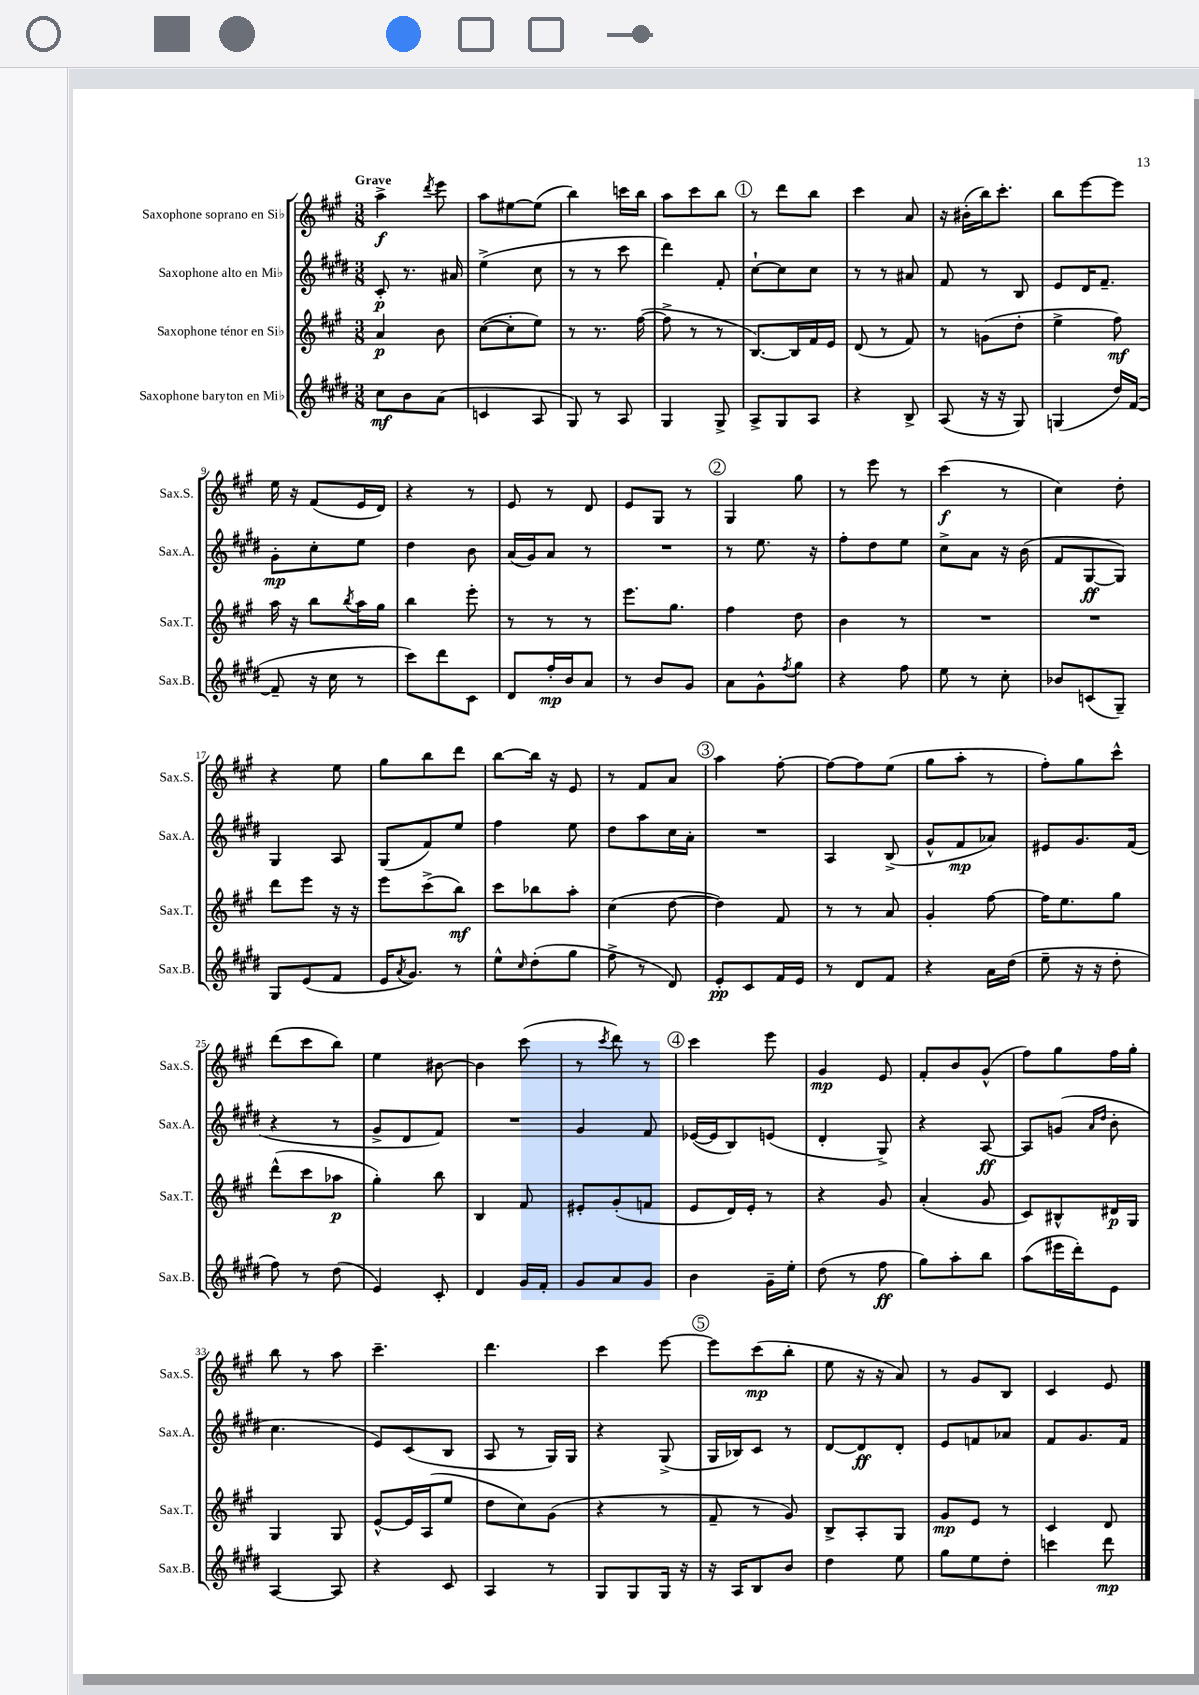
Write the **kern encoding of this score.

**kern	**kern	**kern	**kern
*staff4	*staff3	*staff2	*staff1
*clefG2	*clefG2	*clefG2	*clefG2
*k[f#c#g#d#]	*k[f#c#g#]	*k[f#c#g#d#]	*k[f#c#g#]
*M3/8	*M3/8	*M3/8	*M3/8
8cc#	4a	8c#'	4aa^
8b	.	8.r	.
.	.	.	8qddd
(8a	8b	.	8eee
.	.	16a#	.
=	=	=	=
4c	([8cc#	(4ee^	8aa
.	8cc#']	.	[8ee#
8A	8ee)	8cc#	(8ee#]
=	=	=	=
8G#)	8r	8r	4bb)
8r	8.r	8r	.
8A	.	8ccc#	16ccc
.	([16ff#	.	16bb
=	=	=	=
4G#	8ff#^]	4ddd#)	8aa
.	8r	.	8ccc#
8G#^	8r	8f#'	8bb
=	=	=	=
8A^	[8.B)	[8cc#`	8r
8G#	.	8cc#]	8ddd
.	16B]	.	.
8A	16f#	8cc#	8bb
.	16e	.	.
=	=	=	=
4r	(8d	8r	4ccc#
.	8r	8r	.
8B^	8f#)	8a#	8a
=	=	=	=
(8A	8r	8f#	16r
.	.	.	(16b#'
16r	(8g	8r	16bb)
16r	.	.	8.ccc#'
8G#)	8dd'	8B	.
=	=	=	=
(4G	4ee^	8e	8bb
.	.	16d#	[8eee
.	.	8.f#~	.
16dd#)	8ff#)	.	8eee]
([16f#	.	.	.
=	=	=	=
8f#~]	16aa	8g#'	16ee
.	16r	.	16r
16r	8bb	8cc#'	(8f#
16cc#	.	.	.
.	8qbb	.	.
8r	16aa	8ee	16e
.	16gg#	.	16d)
=	=	=	=
8ccc#)	4bb	4dd#	4r
8ddd#	.	.	.
8c#	8eee'	8b	8r
=	=	=	=
8d#	8r	(16a	8e
.	.	16g#)	.
16ff#'	8r	8a	8r
16b	.	.	.
8a	8r	8r	8d
=	=	=	=
8r	8.eee	4.r	8e
8b	.	.	8G#
.	8.gg#	.	.
8g#	.	.	8r
=	=	=	=
8a	4ff#	8r	4G#
8g#^^	.	8.ee	.
8qff#	.	.	.
8gg#	8dd	.	8gg#
.	.	16r	.
=	=	=	=
4r	4b	8ff#'	8r
.	.	8dd#	8eee
8ff#	8r	8ee	8r
=	=	=	=
8ee	4.r	8cc#^	(4ccc#
8r	.	8a	.
8cc#'	.	16r	8r
.	.	(16b	.
=	=	=	=
8b-	4.r	8f#	4cc#)
(8c	.	[8G#	.
8G#~)	.	8G#])	8dd'
=	=	=	=
8G#	8ddd	4G#	4r
(8e	8eee	.	.
8f#	16r	8A	8ee
.	16r	.	.
=	=	=	=
16e	8eee	(8G#	8gg#
8qa	.	.	.
8.g#)	.	.	.
.	(8ccc#^	8f#)	8bb
8r	8bb)	8ee	8ddd
=	=	=	=
8ee^^	8ccc#	4ff#	[8bb
16qqcc#	.	.	.
(8dd#'	8bb-	.	16bb]
.	.	.	16r
8gg#	8aa'	8ee	8e
=	=	=	=
8ff#^	(4cc#	8dd#	8r
8r	.	8aa	8f#
8d#)	[8dd	16cc#	8a
.	.	16a'	.
=	=	=	=
8e'	4dd])	4.r	4aa
8c#	.	.	.
16f#	8f#	.	[8ff#'
16e	.	.	.
=	=	=	=
8r	8r	4A	8ff#_
8d#	8r	.	8ff#]
8f#	8a	(8B^	(8ee
=	=	=	=
4r	4g#'	8g#^^	8gg#
.	.	8f#	8aa'
16a	[8ff#	8a-)	8r
(16dd#	.	.	.
=	=	=	=
8ee~	16ff#]	8e#	8ff#')
.	8.ee	.	.
16r	.	8.g#	8gg#
16r	.	.	.
8dd#'	8gg#	.	8ccc#^^
.	.	(16f#	.
=	=	=	=
8ff#)	(8ddd^^	4r	(8ddd
8r	8ccc#	.	8ccc#
(8dd#	8aa-	8r	8bb)
=	=	=	=
4e)	4gg#')	8g#^	4ee
.	.	8d#	.
8c#'	8bb	8f#)	[8b#
=	=	=	=
4d#	4B	4.r	4b#]
16g#	8f#	.	(8ccc#
16f#'	.	.	.
=	=	=	=
8g#	8e#'	4g#	8r
.	.	.	8qccc#
8a	(8g#'	.	8ddd)
8g#	8f	8f#	8r
=	=	=	=
4b	8e	([16e-	4ccc#
.	.	16e-]	.
.	16d)	8B)	.
.	16e'	.	.
16g#~	8r	(8e	8eee
16ee'	.	.	.
=	=	=	=
(8dd#	4r	4d#'	4g#
8r	.	.	.
8ff#	8g#	8G#^)	8e
=	=	=	=
8gg#)	(4a'	4r	8f#'
8aa'	.	.	8b
8bb	8g#	[8A	(8g#^^
=	=	=	=
(8aa	8c#)	8A]	8ff#)
16eee#	8B#^^	(8g	8gg#
16ddd#')	.	.	.
.	.	16qqa	.
.	.	16qqdd#	.
8e	16d#	8b'	16ff#
.	16G#	.	16gg#'
=	=	=	=
[4A	4G#	4.cc#	8bb
.	.	.	8r
8A]	8G#	.	8aa
=	=	=	=
4r	[8e^^	8e)	4.ccc#~
.	16e]	(8c#	.
.	(16A	.	.
8c#	8ee	8B	.
=	=	=	=
4A	8dd	8A	4.ddd
.	8cc#)	8r	.
8r	(8g#	16G#)	.
.	.	16G#	.
=	=	=	=
8G#	4r	4r	4ccc#
8G#	.	.	.
16G#	8r	(8G#^	[8eee
16r	.	.	.
=	=	=	=
16r	8f#~	16G#	8eee]
16A	.	16B-)	.
8B	8r	8c#	(8ccc#
8b	8g#)	8r	8bb'
=	=	=	=
4dd#	8B^	[8d#	8ee
.	8A'	8d#]	16r
.	.	.	16r
8ee	8G#	8d#'	8a)
=	=	=	=
8gg#	8g#	8e	8r
8ee	8e	8f	8g#
8dd#'	8r	8a-	8B
=	=	=	=
4ccc	4c#	8f#	4c#
.	.	8.g#	.
8ddd#	8d	.	8e
.	.	16f#	.
==	==	==	==
*-	*-	*-	*-
